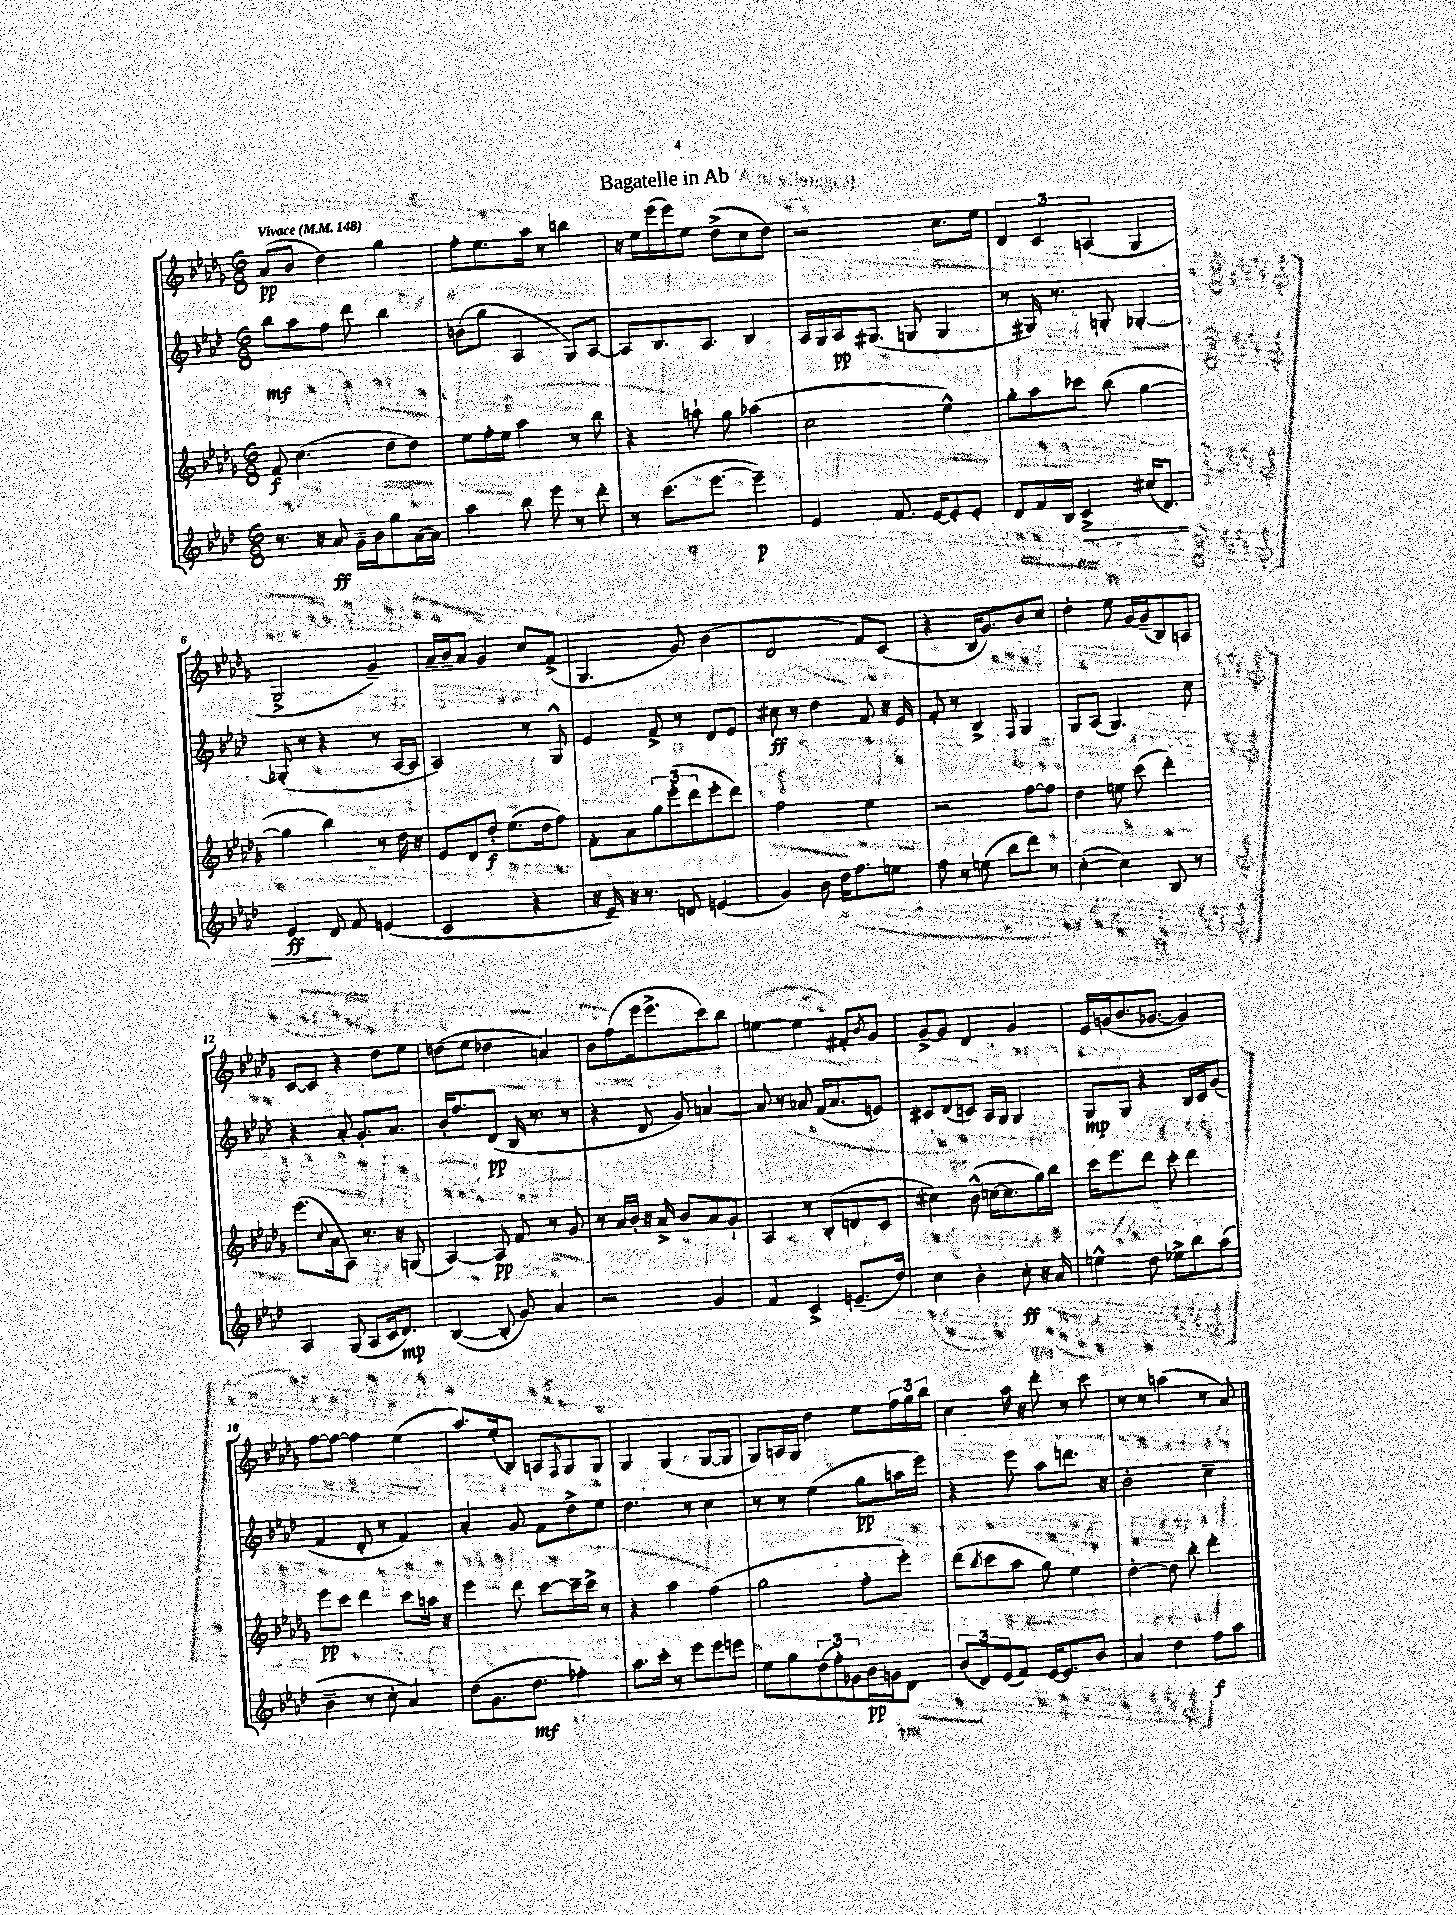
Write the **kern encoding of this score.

**kern	**kern	**kern	**kern
*staff4	*staff3	*staff2	*staff1
*clefG2	*clefG2	*clefG2	*clefG2
*k[b-e-a-d-]	*k[b-e-a-d-g-]	*k[b-e-a-d-]	*k[b-e-a-d-g-]
*M6/8	*M6/8	*M6/8	*M6/8
*MM148	*MM148	*MM148	*MM148
8.r	8f	8bb-	(8a-
.	(4.cc	8aa-	8b-
16r	.	.	.
8a-	.	8ff	4dd-)
16g~	.	8ddd-	.
16b-	.	.	.
8gg	8dd-	4bb-	4gg-
[16a-	8dd-)	.	.
16a-]	.	.	.
=	=	=	=
4aa-	8ee-	(8b	8ff'
.	16ff'	8gg	8.ee-
.	16ee-	.	.
8bb-	4aa-	4A-	.
.	.	.	16aa-
8eee-	.	.	8r
8r	8r	8G)	4bb
8ddd-'	8bb-	[8A-	.
=	=	=	=
8r	4r	8A-]	16r
.	.	.	16ee-
(8.ccc	.	8.B-	(16eee-
.	.	.	16eee-)
.	8aa`	.	8ee-
[8.eee-	.	8.A-	.
.	8gg-	.	(8dd-^
4eee-~])	(4aa-	4B-	8cc
.	.	.	8dd-)
=	=	=	=
4e-	2cc	16A-	2r
.	.	16G	.
.	.	16A-	.
.	.	(8.G#	.
8.f	.	.	.
.	.	8G	.
[16e-	.	.	.
8e-']	4ee-^^)	4G	8.cc
8e-'	.	.	.
.	.	.	16ee-
=	=	=	=
8d-	8gg-'	8r	6d-
16f	8aa-	16G#)	.
.	.	.	6c
16B-	.	8.r	.
4c^	8ccc-	.	.
.	.	.	(6A
.	(8bb-	8G'	.
(16cc#	[4gg-	[4G-'	4G-
8.d-)	.	.	.
=	=	=	=
4e-	4gg-]	(8G-']	2G-^
.	.	8r	.
8d-	4bb-)	4r	.
8f	.	.	.
(4e	8r	8r	4g-~)
.	16dd-	[16A-	.
.	16r	16A-]	.
=	=	=	=
2c	8e-	2A-)	16a-~
.	.	.	16b-~
.	8d-	.	8a-
.	8dd-'	.	4g-
.	(8.ee-	.	.
4r	.	8r	8cc
.	16dd-	.	.
.	8ff)	8G^^	(8f^
=	=	=	=
16r	8f'	4e-	4.G-
16e-~)	.	.	.
16r	8a-	.	.
8.r	.	.	.
.	12gg-	8f^	.
.	(12eee-'	.	.
8d	.	8r	8g-)
.	12ddd-	.	.
(4e	8eee-'	8d-	(4b-
.	8ddd-)	8e-	.
=	=	=	=
4g)	2ff	8cc#	2d-
.	.	8r	.
8b-	.	4dd-	.
16dd-	.	.	.
8.ff	.	.	.
.	4ee-	8f	8f)
8ee	.	16r	(8c
.	.	16e-	.
=	=	=	=
8ff	2r	8f'	4r
8r	.	8r	.
(8ee	.	4B-^	16B-
.	.	.	8.g-)
8bb-	.	.	.
.	.	8qqF	.
8ddd-)	[8ff	4G	8b-
8r	8ff]	.	8cc
=	=	=	=
([4cc'	4dd-	8G	4dd-'
.	.	(8A-	.
4cc])	8ee	4.G)	8ee-
.	(8ccc	.	[16g-
.	.	.	(16g-~]
8B-	4ddd-')	.	8B-)
8r	.	8cc	8A
=	=	=	=
4A-	(8.eee-	4r	[8c
.	.	.	8c]
.	8qqcc	.	.
.	16a-	.	.
(8G	8A-)	8a-'	4r
8A-	8.r	8.g'	.
16c	.	.	8dd-
8.d-)	16r	8.a-	.
.	(8G	.	8ee-
=	=	=	=
([4B-	[4A-)	16b-'	(8dd
.	.	8.ff	.
.	.	.	8ee-
8B-']	8A-]	(8d-	4dd-
8g)	8f	16B-	.
.	.	8.r	.
4a-	8r	.	4a)
.	8g-	8r	.
=	=	=	=
2r	8r	4r	8b-
.	16a-	.	(8ff
.	16b-'	.	.
.	16r	8d-	16eee-
.	16a-^	.	8.eee-^
.	8b-	8g)	.
4g	8a-	[4a	8ccc)
.	8g-`	.	8bb-
=	=	=	=
4f	4A-	8a]	[4ee
.	.	8r	.
4c^	8r	8a-	4ee]
.	(8B-'	(16f	.
.	.	8.a-	.
(8.e~	8d	.	8f#'
.	.	.	8qb-
.	8c	8e)	8g-
16dd-)	.	.	.
=	=	=	=
4cc	4cc#)	8c#	[8g-^
.	.	(8d-	8g-]
4b-'	(8b-^^	8c)	4d-
.	[16cc	16A-	.
.	8.cc]	16G	.
8cc'	.	4G	4g-
16r	16gg-)	.	.
16a-	16bb-	.	.
=	=	=	=
4ee^^	16ccc	8G	16e-
.	8.eee-	.	(16g
.	.	8G	8.b-
8dd-	8ddd-	4r	.
.	.	.	[8.g-
8ee-^	8ccc'	.	.
8bb-	4ddd-	16B-	4g-])
.	.	16c	.
(8aa-	.	(8g	.
=	=	=	=
4b-~	8eee-	4f	[8ff
.	8ccc	.	8ff_
8r	4ddd-	8d-'	4ff]
8cc'	.	8r	.
4a-)	8ccc	4f)	(4ee-
.	16aa	.	.
.	16r	.	.
=	=	=	=
(8dd-	4eee-	4a-'	8.aa-)
8.g	.	.	.
.	.	.	(16ee-'
.	8ddd-	8g	8B-)
8.dd-	.	.	.
.	[8ccc	8f	8A
.	.	.	8qqF
4ff-')	16ccc~]	8dd-^	8G-
.	16ccc^	.	.
.	8r	8ee-	8G-
=	=	=	=
8.aa-	4r	4.dd-	4G-
16ccc'	.	.	.
8r	4aa-	.	(4G-
8eee-	.	8r	.
8eee-	(4ff	4cc	[8G-
8eee	.	.	8G-]
=	=	=	=
8ee-	2gg-	8r	8G-)
8gg	.	8r	16A
.	.	.	16G-
(12dd-	.	(4ee-	4dd-
12ff')	.	.	.
12g-	.	.	.
16b-	8ff'	8gg	8ee-
16g	.	.	.
8d-	8eee-')	16aa	24ff
.	.	.	24gg-
.	.	16eee-)	.
.	.	.	24bb-
=	=	=	=
(12b-	(8ddd-	4r	4cc
12d-)	.	.	.
.	8qbb-	.	.
.	8ccc	.	.
(12e-	.	.	.
8f)	8aa-	8eee-	16aa-
.	.	.	16r
[16e-	8gg-)	8aa-	8ddd-'
8.e-]	.	.	.
.	4ee-	8.ddd	8r
8b-	.	.	8ccc
.	.	16r	.
=	=	=	=
4a-	[4dd-'	2b-'	8r
.	.	.	8r
4dd-	8dd-]	.	(4aa
.	8bb-'	.	.
8ff	4ddd-'	4cc~	8r
8aa-	.	.	8a-)
==	==	==	==
*-	*-	*-	*-
